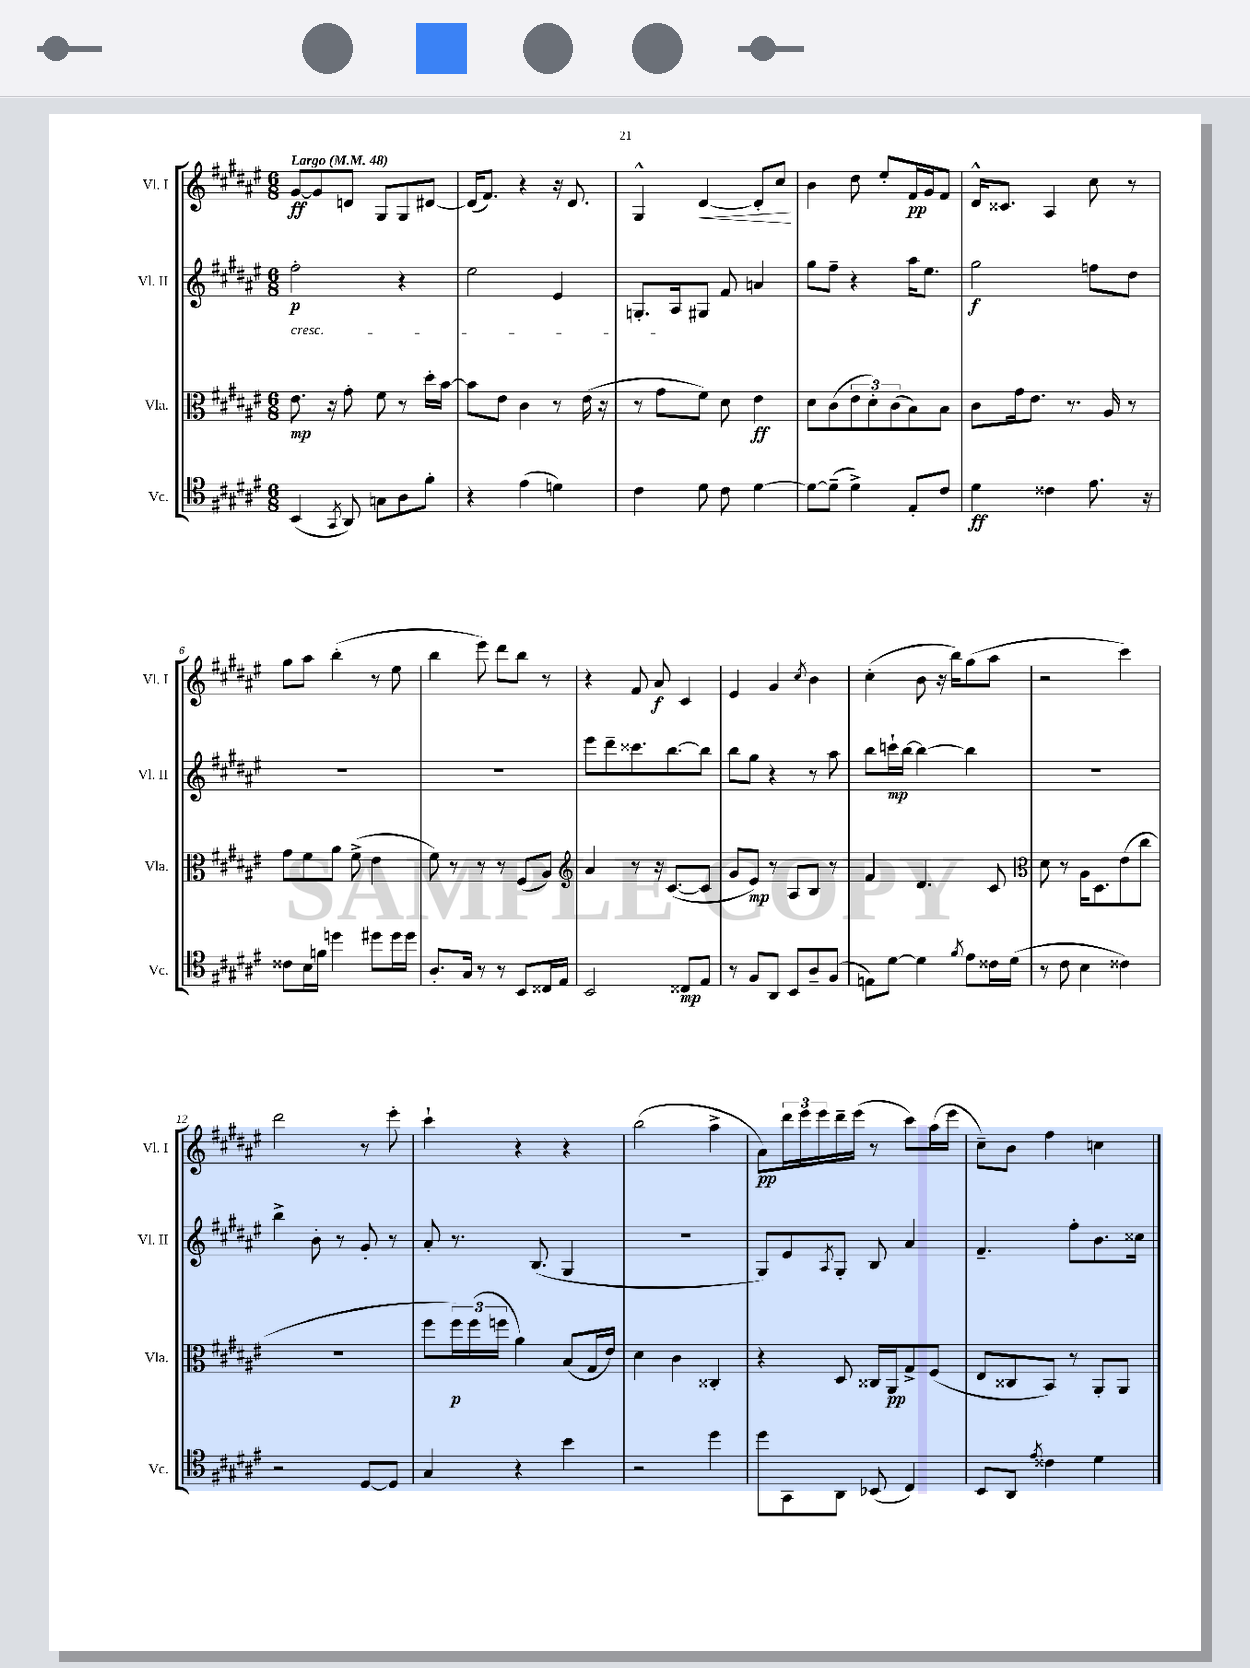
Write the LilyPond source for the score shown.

<<
\new StaffGroup <<
\new Staff = "s0" \with { instrumentName = "Vl. I" shortInstrumentName = "Vl. I" } {
    \clef treble \key fis \major \numericTimeSignature \time 6/8 \tempo "Largo" 4 = 48
    gis'8~\ff gis'8 d'8 gis8 gis8 dis'8~ |
    dis'16( fis'8.) r4 r16 dis'8. |
    gis4-^ dis'4~\< dis'8-. cis''8\! |
    b'4 dis''8 eis''8-. fis'16\pp gis'16 fis'8 |
    dis'16-^ cisis'8. ais4 cis''8 r8 |
    gis''8 ais''8 b''4-.( r8 eis''8 |
    b''4 eis'''8) dis'''8 b''8 r8 |
    r4 fis'8 ais'8\f cis'4 |
    eis'4 gis'4 \acciaccatura { cis''8 } b'4 |
    cis''4-.( b'8 r16 b''16) gis''8( ais''8 |
    r2 cis'''4) |
    dis'''2 r8 eis'''8-. |
    cis'''4-! r4 r4 |
    b''2( ais''4-> |
    ais'8\pp) \tuplet 3/2 { dis'''16 eis'''16 eis'''16 } dis'''16-- eis'''16( r8 cis'''8) ais''16( eis'''16 |
    cis''8--) b'8 fis''4 c''4 \bar "|." |
}
\new Staff = "s1" \with { instrumentName = "Vl. II" shortInstrumentName = "Vl. II" } {
    \clef treble \key fis \major \numericTimeSignature \time 6/8
    fis''2-.\p\cresc r4 |
    eis''2 eis'4 |
    g8.-. ais16\! gis8 fis'8 a'4 |
    gis''8 fis''8-- r4 ais''16 eis''8. |
    gis''2\f f''8 dis''8 |
    R2. |
    R2. |
    eis'''8 dis'''8-- cisis'''8. b''8.~ b''8 |
    b''8 gis''8 r4 r8 ais''8 |
    b''8 c'''16-!\mp b''16~ b''4~ b''4 |
    R2. |
    b''4-> b'8-. r8 gis'8-. r8 |
    ais'8-. r8. b8.( gis4 |
    R2. |
    gis8) eis'8 \acciaccatura { ais8 } gis8-. b8 ais'4 |
    fis'4.-- fis''8-. b'8. cisis''16 \bar "|." |
}
\new Staff = "s2" \with { instrumentName = "Vla." shortInstrumentName = "Vla." } {
    \clef alto \key fis \major \numericTimeSignature \time 6/8
    eis'8.\mp r16 gis'8-. fis'8 r8 dis''16-. b'16~ |
    b'8 eis'8 cis'4 r8 eis'16( r16 |
    r8 gis'8 fis'8) dis'8 eis'4\ff |
    dis'8 cis'8( \tuplet 3/2 { eis'8 dis'8-.) cis'8( } b8) b8 |
    cis'8 gis'16 eis'8. r8. ais16 r8 |
    gis'8 fis'8 ais'8 fis'8->( eis'4 |
    fis'8) r8 r8 r8 fis8( ais8) |
    \clef treble ais'4 r8 r16 cis'8.~( cis'8 |
    gis'8 eis'8\mp) r8 ais8 b8 r8 |
    fis'4 dis'4. cis'8 |
    \clef alto dis'8 r8 ais16 dis8. eis'8( cis''8 |
    R2. |
    fis''8 \tuplet 3/2 { fis''16\p) fis''16( f''16 } ais'4) b8( gis16 eis'16) |
    dis'4 cis'4 cisis4-. |
    r4 dis8 cisis16 ais,16\pp gis8-> fis8( |
    eis8 cisis8 b,8) r8 ais,8-. ais,8 \bar "|." |
}
\new Staff = "s3" \with { instrumentName = "Vc." shortInstrumentName = "Vc." } {
    \clef tenor \key fis \major \numericTimeSignature \time 6/8
    b,4( \acciaccatura { gis,8 } ais,8) g8 ais8 fis'8-. |
    r4 eis'4( d'4) |
    cis'4 dis'8 cis'8 dis'4~ |
    dis'8~ dis'8--( dis'4->) eis8-. cis'8 |
    dis'4\ff cisis'4 eis'8. r16 |
    cisis'8 b16 f'16 d''4 dis''8 dis''16 dis''16 |
    ais8.-. gis16 r8 r8 b,8 cisis16 eis16 |
    b,2 cisis8\mp eis8 |
    r8 fis8 ais,8 b,8 ais8-- fis8( |
    e8) dis'8~ dis'4 \acciaccatura { fis'8 } eis'8 cisis'16 dis'16( |
    r8 cis'8 b4 cisis'4) |
    r2 dis8~ dis8 |
    gis4 r4 b'4 |
    r2 dis''4 |
    dis''8 gis,8 ais,8 bes,8( cis4) |
    b,8 ais,8 \acciaccatura { eis'8 } cisis'4 dis'4 \bar "|." |
}
>>
>>
